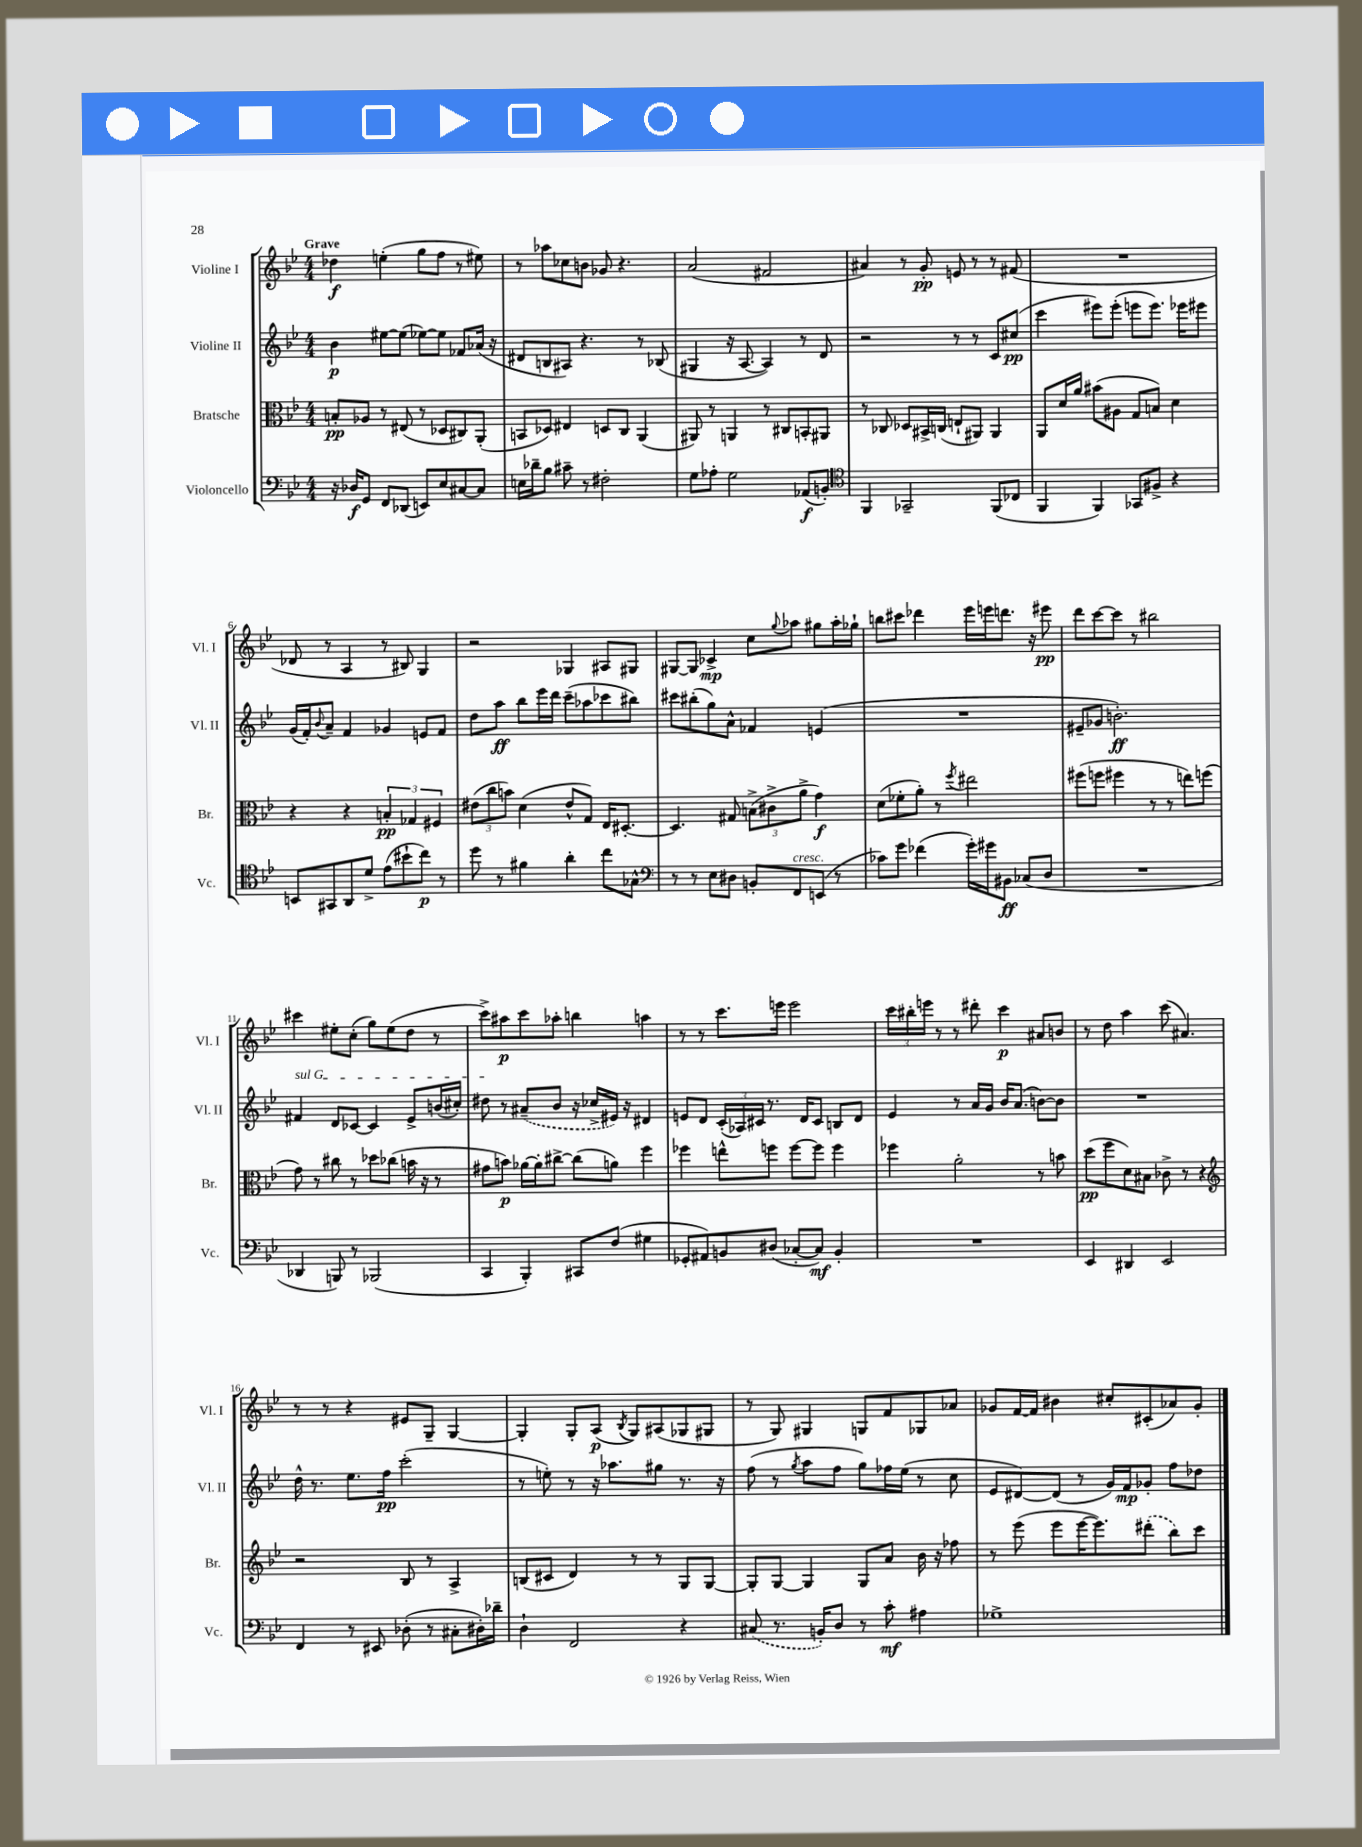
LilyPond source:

<<
\new StaffGroup <<
\new Staff = "s0" \with { instrumentName = "Violine I" shortInstrumentName = "Vl. I" } {
    \clef treble \key bes \major \numericTimeSignature \time 4/4 \tempo "Grave"
    des''4\f e''4-.( g''8 f''8 r8 eis''8) |
    r8 aes''8 ces''8 b'8 ges'8 r4. |
    a'2( fis'2 |
    ais'4) r8 g'8-.\pp e'8 r8 r8 fis'8( |
    R1 |
    des'8 r8 a4 r8 bis8) g4 |
    r2 ges4 ais8 gis8 |
    gis8~ gis8 ces'4->\mp c''8 \appoggiatura { g''8 } aes''8 gis''8 aes''16-. ges''16-! |
    b''8 cis'''8 des'''4 ees'''16 e'''16 d'''8. r16 eis'''8\pp |
    d'''8 c'''8~ c'''8 r8 bis''2 |
    cis'''4 eis''8-. c''8-.( g''8) eis''8( d''8 r8 |
    c'''8->) ais''8\p c'''8 aes''8-. b''4 a''4 |
    r8 r8 c'''8. e'''16 e'''2 |
    \tuplet 3/2 { c'''16 bis''16-. e'''16 } r8 r8 dis'''8-. c'''4\p ais'8 b'8 |
    r8 d''8 a''4 c'''8( ais'4.) |
    r8 r8 r4 eis'8 g8-- g4~ |
    g4-. g8-. a8\p( \acciaccatura { bes8 } g8) ais8( ges8 gis8 |
    r8 g8) gis4 g8 f'8 ges8 aes'8 |
    ges'8 f'16~ f'16 bis'4 cis''8-. cis'8-.( aes'8) ges'8-. \bar "|." |
}
\new Staff = "s1" \with { instrumentName = "Violine II" shortInstrumentName = "Vl. II" } {
    \clef treble \key bes \major \numericTimeSignature \time 4/4
    bes'4\p eis''8~ eis''8( ees''8~) ees''8 fes'8 aes'16( r16 |
    dis'8 b8 ais8) r4. r8 bes8( |
    gis4 r16 a8.~ a4) r8 d'8 |
    r2 r8 r8 c'8 cis''8\pp( |
    c'''4 eis'''8) eis'''8-.( e'''8 e'''8.) ees'''16 eis'''8 |
    g'16( f'16-.) \appoggiatura { bes'8 } a'8-- f'4 ges'4 e'8 f'8 |
    d''8 a''8\ff bes''8 ees'''16 d'''16 c'''8--( aes''8 ces'''8 bis''8) |
    cis'''8 bis''8-.( g''8) a'8-^ fes'4 e'4( |
    R1 |
    eis'8-- ges'8 b'2.-.\ff) |
    \once \override TextSpanner.bound-details.left.text = \markup { \italic "sul G" } fis'4\startTextSpan d'8 ces'8~ ces'4 ees'8-> b'16( cis''16-.) |
    dis''8\stopTextSpan r8 \once \slurDashed ais'8--( bes'8 r16 ces''16-> eis'16) r16 dis'4 |
    e'8 d'8 \tuplet 3/2 { c'16-.( aes16) cis'16 } r8. d'16 cis'8 b8 d'8 |
    ees'4 r8 a'16 g'16 bes'16 a'8.( b'8~) b'8 |
    R1 |
    d''16-^ r8. ees''8. f''16\pp c'''2-.( |
    r8 e''8-.) r8 r16 aes''8. gis''8 r8. r16 |
    f''8( r8 \acciaccatura { g''8 } a''8 f''8 g''8) fes''16 ees''16( r8 c''8 |
    ees'8 dis'8~) dis'8( r8 g'16) f'16\mp ges'8-. f''8 des''8 \bar "|." |
}
\new Staff = "s2" \with { instrumentName = "Bratsche" shortInstrumentName = "Br." } {
    \clef alto \key bes \major \numericTimeSignature \time 4/4
    b8-.\pp aes8 r8 eis8( r8 des8 cis8) a,8-.( |
    b,8 des8) eis4 d8 c8 a,4( |
    ais,8) r8 a,4 r8 cis8 b,8-. ais,8 |
    r8 ces8 des8 bis,16-> c16( e8-! ais,8) ais,4 |
    a,8 d'16 a'16 bis'8( ais8 g8 b8) d'4 |
    r4 r4 \tuplet 3/2 { b4-.\pp ges4 fis4 } |
    \tuplet 3/2 { eis'8( c''8 b'8) } d'4( eis'8-^ g8) ees16 dis8.~-. |
    dis4. gis8 \tuplet 3/2 { b8->( cis'8-> a'8-> } g'4\f) |
    d'8( fes'8-. a'8-.) r8 \acciaccatura { f''8 } eis''2 |
    fis''8( f''8 fis''4 r8 r8 e''8) f''8( |
    g'8) r8 cis''8 r8 des''8 ces''8( b'16 r16 r8 |
    gis'8 b'8\p) aes'16~ aes'16-. cis''8~-> cis''8( a'8) f''4 |
    fes''4 e''8-^ f''8 f''8~ f''8 f''4 |
    fes''4 a'2-. r8 b'8 |
    d''8\pp( f''8 d'8) bis8 ces'8-> r8 r4 |
    \clef treble r2 bes8 r8 a4-> |
    b8( cis'8 d'4) r8 r8 g8 g8~ |
    g8-. g8~ g4 g8 a'8 bes'16 r16 fes''8 |
    r8 ees'''8( ees'''8 ees'''16~ ees'''8.) \once \slurDashed dis'''8-.( bes''8) c'''8 \bar "|." |
}
\new Staff = "s3" \with { instrumentName = "Violoncello" shortInstrumentName = "Vc." } {
    \clef bass \key bes \major \numericTimeSignature \time 4/4
    r16 des16\f g,8 f,8 des,8( e,8) ees8 cis8~ cis8 |
    e16 des'16-- bes8 cis'8-- r8 fis2-. |
    g8 aes8-. g2 aes,8\f( b,8-.) |
    \clef tenor f,4 ges,2-- f,8( ces8 |
    f,4 f,4) ges,8 fis8-> r4 |
    b,8 gis,8 a,8 d'8-> ees'8( bis'8-! c''8\p) r8 |
    d''8 r8 fis'4 a'4-. c''8 ges8-^ |
    \clef bass r8 r8 ees8 dis8 b,8-. f,8^\markup { \italic "cresc." } e,8( r8 |
    ces'8) g'8 fes'4( g'16-.) gis'16 bis,8\ff ces8( d8 |
    R1 |
    des,4 b,,8) r8 bes,,2( |
    c,4 bes,,4-.) cis,8 f8( gis4 |
    ges,8-. ais,8) b,8 dis8( ces8~-. ces8\mf) b,4-. |
    R1 |
    ees,4 dis,4 ees,2 |
    f,4 r8 eis,8 des8-.( r8 cis8-. dis16-.) des'16-- |
    d4-! f,2 r4 |
    \once \slurDashed cis8( r8. b,16-.) d8 r8 c'8-.\mf ais4 |
    ges1-> \bar "|." |
}
>>
>>
